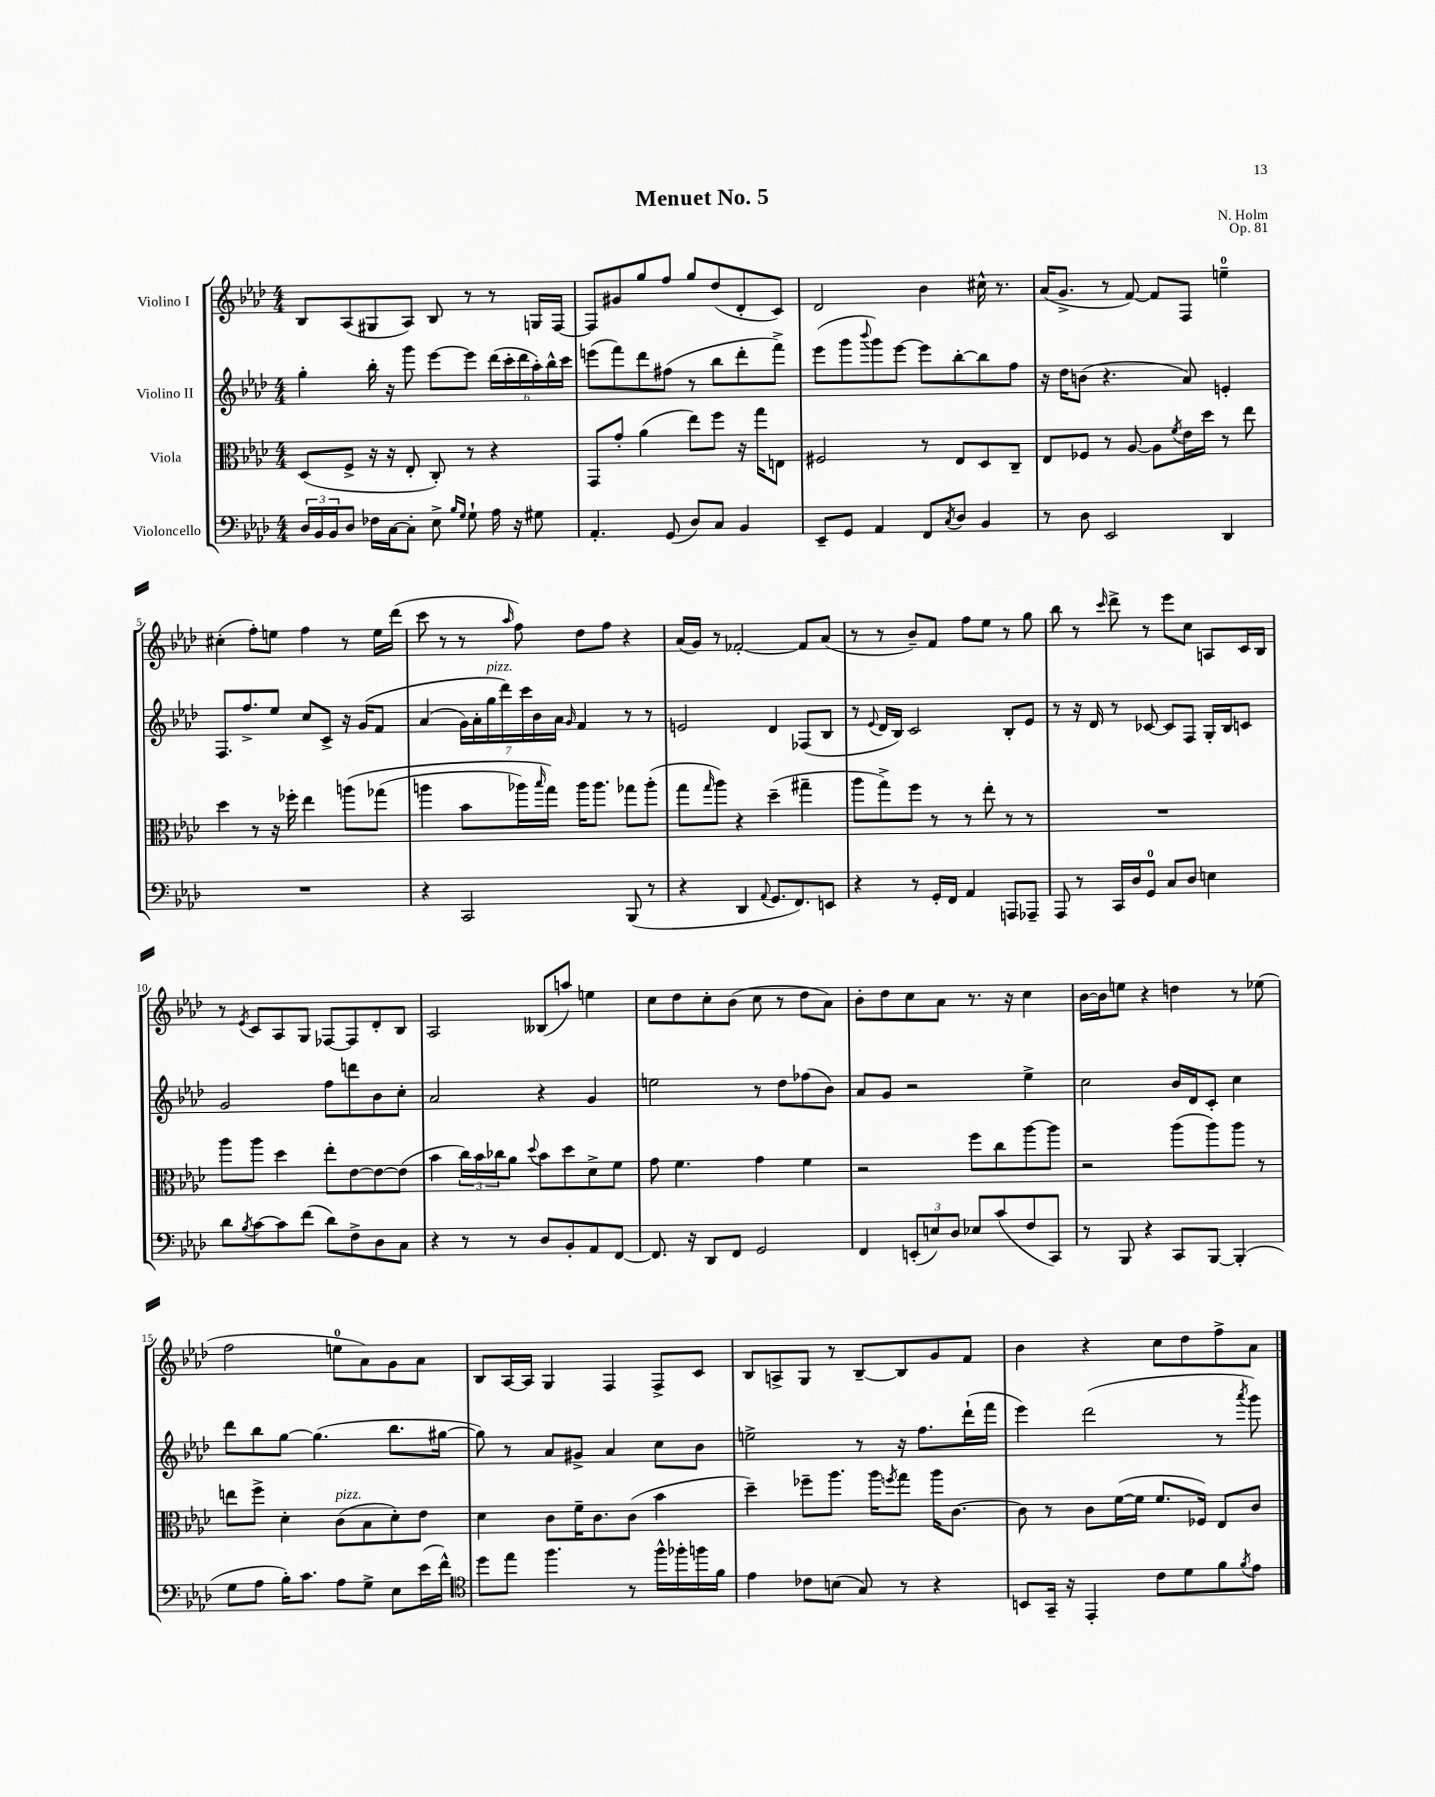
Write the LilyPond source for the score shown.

\header { title = "Menuet No. 5" composer = "N. Holm" opus = "Op. 81" }
<<
\new StaffGroup <<
\new Staff = "s0" \with { instrumentName = "Violino I" } {
    \clef treble \key aes \major \numericTimeSignature \time 4/4
    bes8 aes8( gis8 aes8) bes8 r8 r8 g16 f16~ |
    f8 gis'8 g''8 f''8 g''8 des''8( des'8-. c'8) |
    des'2 bes'4 cis''16-^ r8. |
    aes'16( g'8.-> r8 f'8~) f'8 f8 e''4-0-- |
    cis''4-.( f''8-.) e''8 f''4 r8 e''16 des'''16( |
    c'''8 r8 r8 \grace { aes''16 } f''8) des''8 f''8 r4 |
    aes'16( g'16) r8 fes'2~-. fes'8 aes'8( |
    r8 r8 bes'8--) f'8 f''8 ees''8 r8 g''8 |
    bes''8 r8 \grace { c'''16 } des'''8-> r8 ees'''8 c''8 a8 c'16 bes16 |
    r8 \acciaccatura { ees'8 } c'8 aes8 g8 fes8~ fes8 des'8-. bes8 |
    aes2 beses8( a''8) e''4 |
    c''8 des''8 c''8-. bes'8( c''8 r8 des''8 aes'8) |
    bes'8-. des''8 c''8 aes'8 r8. r16 c''4 |
    bes'16~ bes'16 e''8 r4 d''4 r8 ees''8( |
    f''2 e''8-0 aes'8) g'8 aes'8 |
    bes8 aes16~ aes16 g4 f4 f8-> c'8 |
    bes8 a8-> g8 r8 bes8~-- bes8 g'8 f'8 |
    bes'4 r4 c''8 des''8 f''8-> aes'8 \bar "|." |
}
\new Staff = "s1" \with { instrumentName = "Violino II" } {
    \clef treble \key aes \major \numericTimeSignature \time 4/4
    g''4-. bes''16-. r16 g'''8 ees'''8~ ees'''8 \tuplet 6/4 { des'''16( c'''16-. des'''16 aes''16-.) bes''16-^ c'''16 } |
    e'''8( f'''8) des'''8 fis''8( r8 bes''8 des'''8-. f'''8->) |
    ees'''8( g'''8 \appoggiatura { bes'''8 } g'''8) ees'''8~ ees'''8 bes''8~-. bes''8 f''8 |
    r16 des''16 b'8( r4. aes'8) e'4-. |
    f8. f''8.-> ees''8 c''8 c'8-> r16 g'16\( f'8 |
    aes'4( \tuplet 7/4 { g'16) aes'16-. g''16^\markup { \italic "pizz." } des'''16\) c'''16 bes'16 aes'16 } \grace { g'16 } f'4 r8 r8 |
    e'2 des'4 fes8( bes8 |
    r8 \appoggiatura { ees'8 } des'16 bes16) c'2 bes8-. ees'8 |
    r8 r16 des'16 r8 ces'8~ ces'8 f8 g16-. bes16 c'8 |
    g'2 f''8 d'''8 bes'8 c''8-. |
    aes'2 r4 g'4 |
    e''2 r8 des''8 fes''8( bes'8) |
    aes'8 g'8 r2 ees''4-> |
    c''2 bes'16 des'16 c'8-. c''4 |
    des'''8 bes''8 g''8~ g''4.( bes''8. gis''16~ |
    gis''8) r8 aes'8 gis'8-> aes'4 c''8 bes'8 |
    e''2-> r8 r16 f''8. des'''16-!( f'''16 |
    ees'''4) des'''2( r8 \acciaccatura { aes'''8 } g'''8) \bar "|." |
}
\new Staff = "s2" \with { instrumentName = "Viola" } {
    \clef alto \key aes \major \numericTimeSignature \time 4/4
    des8( f8-> r16 r16 ees8-. c8-.) r8 r4 |
    g,8 g'8-. aes'4( ees''8) f''8 r16 g''16 e8 |
    fis2 r8 ees8 des8 c8-- |
    ees8 fes8 r8 aes8~ aes8 \acciaccatura { f'8 } ees'16 des''16 r8 ees''8 |
    des''4 r8 r16 fes''16-. ees''4 a''8\( ges''8( |
    a''4 bes'8 aes''16) \grace { bes''16 } g''16\) aes''16 aes''8. ges''8 aes''8-.( |
    g''8 \grace { g''16 } aes''8) r4 des''4--( gis''4-- |
    aes''8 g''8->) f''8 r8 r8 ees''8-. r8 r8 |
    R1 |
    aes''8 aes''8 des''4 ees''8-. ees'8~ ees'8~ ees'8( |
    bes'4 \tuplet 3/2 { c''16) bes'16 ces''16 } aes'8 \appoggiatura { des''8 } bes'8 des''8 des'8-> f'8 |
    g'8 f'4. g'4 f'4 |
    r2 f''8 c''8 aes''8~ aes''8 |
    r2 aes''8( aes''8) aes''8 r8 |
    e''8 f''8-> des'4-. c'8^\markup { \italic "pizz." }( bes8 des'8-.) ees'8 |
    des'4 c'8 f'16-- c'8. c'8( bes'4 |
    des''4--) fes''8-- aes''8. aes''16 \acciaccatura { f''8 } g''8 aes''16 c'8.~ |
    c'8 r8 c'8 f'16~( f'16 f'8. fes16) ees8 c'8 \bar "|." |
}
\new Staff = "s3" \with { instrumentName = "Violoncello" } {
    \clef bass \key aes \major \numericTimeSignature \time 4/4
    \tuplet 3/2 { des16 bes,16 bes,16 } des8 fes16 c16~ c8-. ees8-> \grace { bes16 g16 } g8-! aes16 r16 gis8 |
    aes,4.-. g,8( des8) c8 bes,4 |
    ees,8-- g,8 aes,4 f,8 \acciaccatura { c8 } des8 bes,4 |
    r8 des8 ees,2 des,4 |
    R1 |
    r4 c,2 bes,,8( r8 |
    r4 des,4 \appoggiatura { aes,8 } g,8. f,8.) e,8 |
    r4 r8 g,16-. f,16 aes,4 a,,8 aes,,8-- |
    aes,,8 r8 c,16 des16 g,8-0 c8 des8 e4 |
    des'8 \acciaccatura { bes8 } c'8~ c'8 f'8( des'8) f8-> des8 c8 |
    r4 r8 r8 des8 bes,8-. aes,8 f,8~ |
    f,8. r16 des,8 f,8 g,2 |
    f,4 \tuplet 3/2 { e,8-.( e8) des8 } ees8 c'8( f8 c,8) |
    r8 bes,,8 r4 c,8 bes,,8~ bes,,4-.( |
    g8 aes8 bes16-.) c'8. aes8 g8-> ees8 ees'16( f'16-^) |
    \clef tenor des''8 ees''8 f''4. r8 f''16-^ fes''16-. f''16 f'16 |
    ees'4 ces'8 b8( g8) r8 r4 |
    b,8 g,16-- r16 ees,4-. c'8 des'8 f'8 \acciaccatura { f'8 } ees'8 \bar "|." |
}
>>
>>
